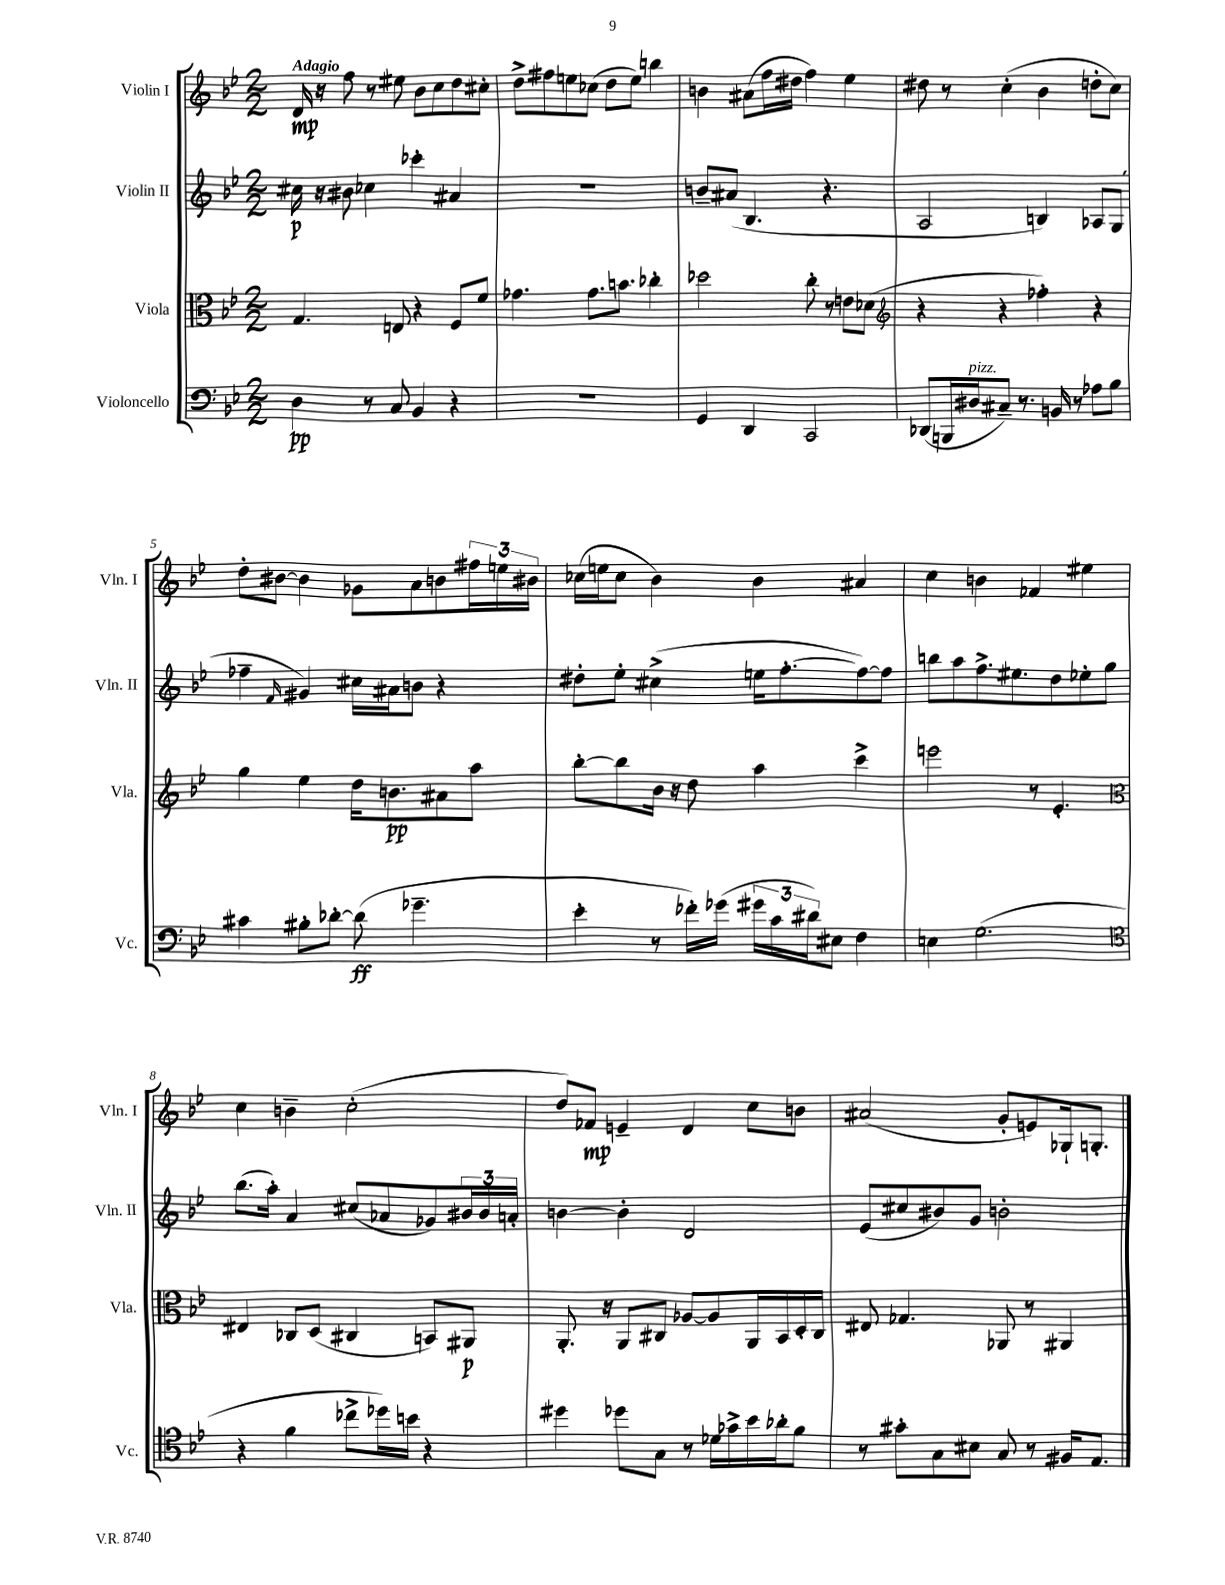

**kern	**dynam	**kern	**dynam	**kern	**dynam	**kern	**dynam
*part4	*part4	*part3	*part3	*part2	*part2	*part1	*part1
*staff4	*staff4	*staff3	*staff3	*staff2	*staff2	*staff1	*staff1
*I"Violoncello	*	*I"Viola	*	*I"Violin II	*	*I"Violin I	*
*I'Vc.	*	*I'Vla.	*	*I'Vln. II	*	*I'Vln. I	*
*clefF4	*	*clefC3	*	*clefG2	*	*clefG2	*
*k[b-e-]	*	*k[b-e-]	*	*k[b-e-]	*	*k[b-e-]	*
*M2/2	*	*M2/2	*	*M2/2	*	*M2/2	*
=1	=1	=1	=1	=1	=1	=1	=1
!	!	!	!	!	!	!LO:TX:a:B:t=Adagio	!
4D\	pp	4.G/	.	16cc#X\	p	16d/	mp
.	.	.	.	16r	.	16r	.
.	.	.	.	8b#X\	.	8ff\	.
8r	.	.	.	4cc-X\	.	8r	.
8C/	.	8En/	.	.	.	8ee#X\	.
4BB-/	.	4r	.	4ccc-X'\	.	8b-\L	.
.	.	.	.	.	.	8cc\	.
4r	.	8F/L	.	4a#X/	.	8dd\	.
.	.	8f/J	.	.	.	8cc#X'\J	.
=2	=2	=2	=2	=2	=2	=2	=2
1r	.	4.g-X\	.	1r	.	8dd^\L	.
.	.	.	.	.	.	8ff#X\	.
.	.	.	.	.	.	8een\	.
.	.	8.g-\L	.	.	.	(8cc-X\J	.
.	.	.	.	.	.	8dd\L	.
.	.	8.bn\J	.	.	.	.	.
.	.	.	.	.	.	8ee\J)	.
.	.	4cc-X'\	.	.	.	4bbn\	.
=3	=3	=3	=3	=3	=3	=3	=3
4GG/	.	2dd-X\	.	8bn~/L	.	4bn\	.
.	.	.	.	(8a#X/J	.	.	.
4DD/	.	.	.	4.B-/	.	(8a#X\L	.
.	.	.	.	.	.	16ff\L	.
.	.	.	.	.	.	16dd#X\JJ	.
2CC/	.	8cc'\	.	.	.	4ff\)	.
.	.	8r	.	4.r	.	.	.
.	.	8en\L	.	.	.	4ee-\	.
.	.	(8d-X\J	.	.	.	.	.
=4	=4	=4	=4	=4	=4	=4	=4
*	*	*clefG2	*	*	*	*	*
(8DD-X/L	.	4r	.	2A/	.	8dd#X\	.
16BBBn/L	.	.	.	.	.	8r	.
!LO:TX:a:i:t=pizz.	!	!	!	!	!	!	!
16D#X/J	.	.	.	.	.	.	.
8C#X~/J)	.	4r	.	.	.	(4cc'\	.
8.r	.	.	.	.	.	.	.
.	.	4ff-X'\)	.	4Bn/)	.	4b-\	.
16BBn/	.	.	.	.	.	.	.
8r	.	.	.	.	.	.	.
8A-X\L	.	4r	.	8A-X/L	.	8ddn'\L	.
8B-\J	.	.	.	(8G/J	.	8cc\J)	.
!!LO:LB:g=z
=5	=5	=5	=5	=5	=5	=5	=5
4c#X\	.	4gg\	.	4ff-X~\	.	8dd'\L	.
.	.	.	.	.	.	[8b#X\J	.
.	.	.	.	16qqf/	.	.	.
8B#X'\L	.	4ee-\	.	4g#X/)	.	4b#\]	.
[8d-X'\J	.	.	.	.	.	.	.
(8d-\]	ff	16dd\KL	.	16cc#X\LL	.	8g-X\L	.
.	.	8.bn\	pp	16a#X\J	.	.	.
4.g-X~\	.	.	.	8bn\J	.	8a\	.
.	.	8a#X\	.	4r	.	8bn\	.
.	.	8aa\J	.	.	.	24ff#X\L	.
.	.	.	.	.	.	24een\	.
.	.	.	.	.	.	24b#X\JJ	.
=6	=6	=6	=6	=6	=6	=6	=6
4e-'\	.	[8bb-'\L	.	8dd#X'\L	.	(16cc-X\LL	.
.	.	.	.	.	.	16een\J	.
.	.	8bb-\]	.	8ee-'\J	.	8cc-\J	.
8r	.	16b-\Jk	.	(4cc#X^\	.	4b-\)	.
.	.	16r	.	.	.	.	.
16f-X'\LL)	.	8dd\	.	.	.	.	.
(16g-X\JJ	.	.	.	.	.	.	.
24g#X\LL	.	4aa\	.	16een\KL	.	4b-\	.
24c\	.	.	.	.	.	.	.
.	.	.	.	[8.ff'\	.	.	.
24d#X\J)	.	.	.	.	.	.	.
8E#X\J	.	.	.	.	.	.	.
4F\	.	4ccc^\	.	8ff\_)	.	4a#X/	.
.	.	.	.	8ff\J]	.	.	.
=7	=7	=7	=7	=7	=7	=7	=7
4En\	.	2eeen\	.	8bbn\L	.	4cc\	.
.	.	.	.	8aa\	.	.	.
(2.G\	.	.	.	8.ff^\	.	4bn\	.
.	.	.	.	8.ee#X\	.	.	.
.	.	8r	.	.	.	4f-X/	.
.	.	4.e-'/	.	8dd\	.	.	.
.	.	.	.	8ee-X'\	.	4ee#X\	.
.	.	.	.	8gg\J	.	.	.
!!LO:LB:g=z
=8	=8	=8	=8	=8	=8	=8	=8
*clefC4	*	*clefC3	*	*	*	*	*
4r	.	4E#X/	.	(8.bb-\L	.	4cc\	.
.	.	.	.	16aa'\Jk)	.	.	.
4f\	.	8C-X/L	.	4a/	.	4bn~\	.
.	.	(8D/J	.	.	.	.	.
8cc-X^\L	.	4C#X/	.	(8cc#X/L	.	(2cc'\	.
16dd-X\L)	.	.	.	8a-X/	.	.	.
16bn\JJ	.	.	.	.	.	.	.
4r	.	8BBn/L)	.	8g-X/)	.	.	.
.	.	8AA#X/J	p	24b#X/L	.	.	.
.	.	.	.	24b#/	.	.	.
.	.	.	.	24an'/JJ	.	.	.
=9	=9	=9	=9	=9	=9	=9	=9
4dd#X\	.	8.AA'/	.	[4bn\	.	8dd/L)	.
.	.	.	.	.	.	8f-X/J	mp
.	.	16r	.	.	.	.	.
8dd-X\L	.	8AA/L	.	4b'\]	.	4en~/	.
8G\J	.	8C#X/J	.	.	.	.	.
8r	.	[8A-X/L	.	2d/	.	4d/	.
16d-X\LL	.	8A-/]	.	.	.	.	.
16g-X^\	.	.	.	.	.	.	.
16b-\	.	16AA/L	.	.	.	8cc\L	.
16a-X'\J	.	16BB-/	.	.	.	.	.
8f\J	.	16D'/	.	.	.	8bn\J	.
.	.	16C#/JJ	.	.	.	.	.
=10	=10	=10	=10	=10	=10	=10	=10
8r	.	8E#X/	.	(8e-/L	.	(2a#X/	.
8g#X'\L	.	4.G-X/	.	8cc#X/	.	.	.
8G\	.	.	.	8b#X/)	.	.	.
8B#X\J	.	.	.	8g/J	.	.	.
8G/	.	8AA-X/	.	2bn'\	.	8g'/L	.
8r	.	8r	.	.	.	8en/)	.
16F#X/KL	.	4AA#X/	.	.	.	16G-X`/k	.
8.E-/J	.	.	.	.	.	8.Gn'/J	.
==	==	==	==	==	==	==	==
*-	*-	*-	*-	*-	*-	*-	*-
